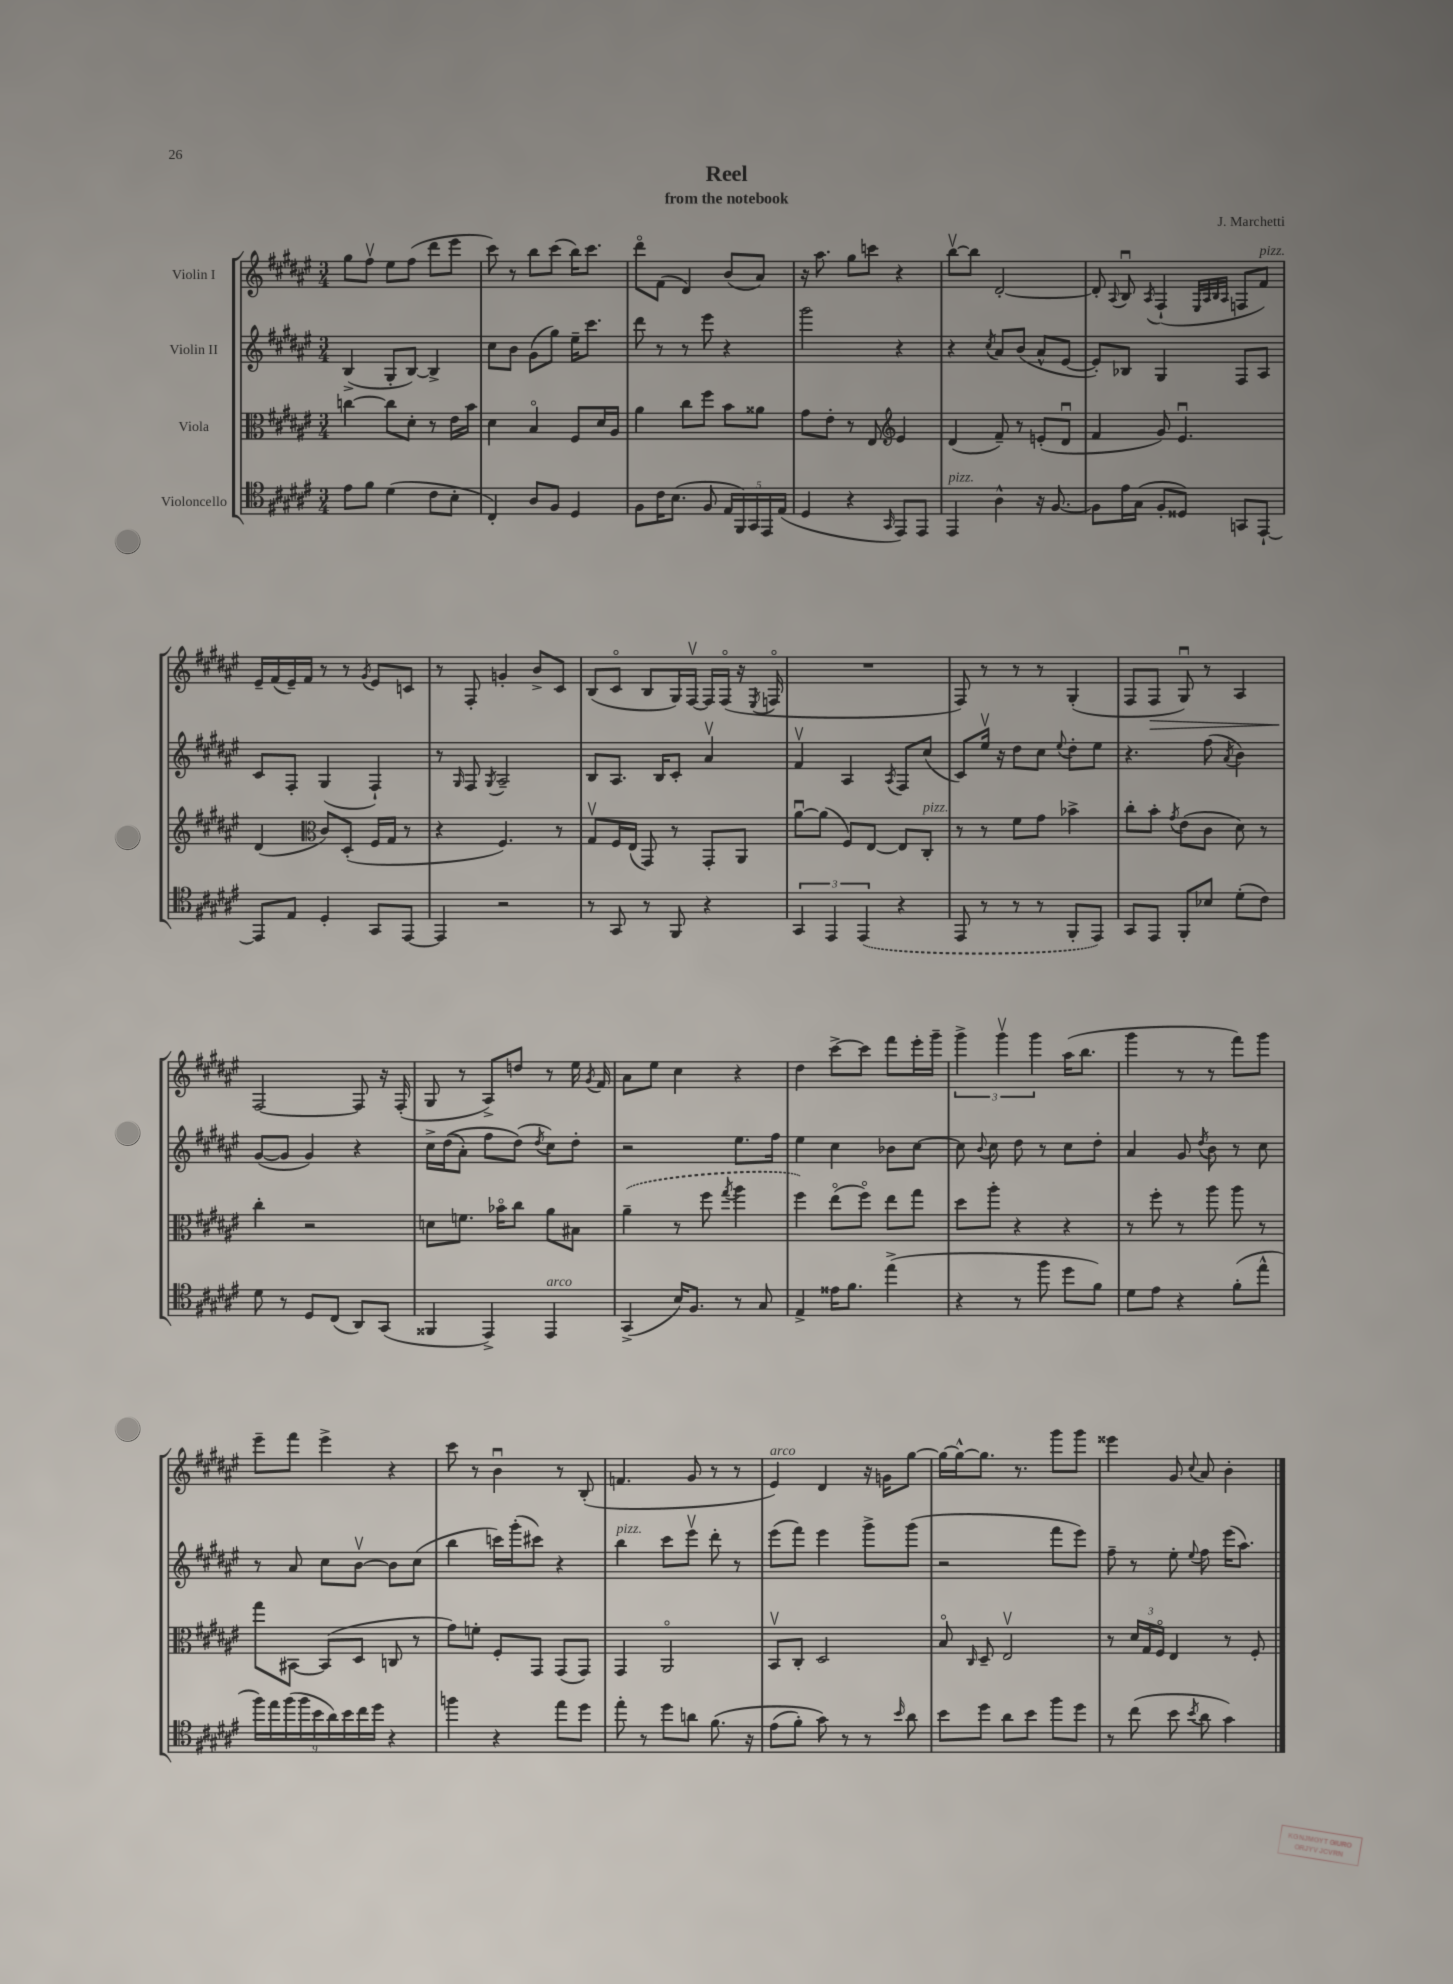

**kern	**kern	**kern	**kern
*staff4	*staff3	*staff2	*staff1
*clefC4	*clefC3	*clefG2	*clefG2
*k[f#c#g#d#a#e#]	*k[f#c#g#d#a#e#]	*k[f#c#g#d#a#e#]	*k[f#c#g#d#a#e#]
*M3/4	*M3/4	*M3/4	*M3/4
8e#\L	[4cc\	(4B^/	8gg#\L
8f#\J	.	.	8ff#v\J
(4d#\	8cc\]L	8G#'/L	8ee#\L
.	8d#'\J	[8B/J)	(8ff#\J
8c#\L	8r	4B^/]	8ddd#\L
8B'\J	16e#\LL	.	8eee#\J
.	16b\JJ	.	.
=	=	=	=
4C#'/)	4d#\	8cc#\L	8ccc#\)
.	.	8b\J	8r
8A#/L	4Bo/	(8g#\L	8bb\L
8F#/J	.	8gg#\J)	(8ccc#\J
4D#/	8F#/L	16ee#~\LK	16bb\LK)
.	.	8.ccc#\J	8.ccc#\J
.	16d#/L	.	.
.	16A#/JJ	.	.
=	=	=	=
8F#\L	4a#\	8ddd#\	8ddd#o\L
16c#\K	.	8r	(8f#\J
(8.B\J	.	.	.
.	8cc#\L	8r	4d#/)
8F#/	8ff#\J	8eee#\	.
20E#/LL	8b\L	4r	(8b/L
20FF#/)	.	.	.
20GG#/	.	.	.
.	8a##\J	.	8a#/J)
20EE#/	.	.	.
(20E#/JJ	.	.	.
=	=	=	=
4D#/	8g#\L	2ggg#\	16r
.	.	.	8.aa#\
.	8e#'\J	.	.
4r	8r	.	8gg#\L
.	8E#/	.	8ccc\J
*	*clefG2	*	*
16qqGG#/	.	.	.
8EE#/L)	4e#/	4r	4r
8EE#/J	.	.	.
=	=	=	=
4EE#/	(4d#/	4r	[8bbv\L
.	.	.	8bb\]J
.	.	8qcc#/	.
4A#^^\	8f#~/)	8a#/L	[2d#'/
.	8r	(8b/J	.
16r	(8e'/L	8a#^^/L	.
[8.F#/	.	.	.
.	8d#u/J	[8e#/J	.
=	=	=	=
8F#\]L	4f#/	8e#'/]L)	8d#'/]
.	.	.	8qqA#/
16e#\L	.	8B-/J	8Bu/
(16G#\JJ	.	.	.
.	.	.	8qA#/
8F#'/L	8g#/)	4G#/	(4F#`/
8D##/J)	4.e#u/	.	.
.	.	.	32qqE#/LLL
.	.	.	32qqA#/
.	.	.	32qqB/
.	.	.	32qqA#/JJJ
8GG/L	.	8F#/L	8F/L
[8EE#`/J	.	8A#/J	8f#/J)
=	=	=	=
8EE#/]L	(4d#/	8c#/L	16e#~/LL
.	.	.	(16f#/
8E#/J	.	8F#'/J	16e#~/)
.	.	.	16f#/JJ
*	*clefC3	*	*
4D#'/	8c#/L)	(4G#/	8r
.	(8D#'/J	.	8r
.	.	.	8qg#/
8GG#/L	16F#/LL	4F#`/)	8e#/L
.	16G#/JJ	.	.
[8EE#/J	8r	.	8c/J
=	=	=	=
4EE#/]	4r	8r	8r
.	.	16qqG#/	.
.	.	8F#/	8F#'/
.	.	8qG#/	.
2r	4.F#/)	2A#~/	4g'/
.	.	.	8b^/L
.	8r	.	8c#/J
=	=	=	=
8r	8G#v/L	8B/L	(8B/L
8GG#/	16F#/L	8.A#/J	8c#o/J
.	(16E#/JJ	.	.
8r	8GG#/)	.	8B/L
.	.	16B/LK	.
8FF#/	8r	8c#'/J	16G#/L)
.	.	.	[16F#v/JJ
4r	8GG#'/L	4a#v/	16F#/]LL
.	.	.	(16F#o/JJ
.	8AA#/J	.	16r
.	.	.	8qE#/
.	.	.	16Fo/
=	=	=	=
6GG#/	[8a#u\L	4f#v/	2.r
.	(8a#\]J	.	.
6EE#/	.	.	.
.	8F#/L)	4A#/	.
(6EE#/	.	.	.
.	[8E#/J	.	.
.	.	8qA#/	.
4r	8E#/]L	8F#/L	.
.	8C#'/J	(8cc#/J	.
=	=	=	=
8EE#/	8r	8c#/L)	8F#/)
8r	8r	16ee#v/Jk	8r
.	.	16r	.
8r	8f#\L	8dd#\L	8r
8r	8g#\J	8cc#\J	8r
.	.	8qqee#/	.
8FF#'/L	4b-^\	8dd#'\L	(4G#'/
8EE#/J)	.	8ee#\J	.
=	=	=	=
8GG#/L	8cc#'\L	4.r	8F#/L
8EE#/J	8b'\J	.	8F#/J
.	8qg#/	.	.
8FF#'/L	(8e#\L	.	8G#u/)
8B-/J	8c#\J	(8ff#\	8r
.	.	8qa#/	.
(8d#'\L	8d#\)	4b\)	4A#/
8c#\J)	8r	.	.
=	=	=	=
8d#\	4cc#'\	([8g#/L	[2F#/
8r	.	8g#/]J	.
8D#/L	2r	4g#/)	.
(8C#/J	.	.	.
8AA#/L)	.	4r	8F#/]
(8GG#/J	.	.	16r
.	.	.	(16F#'/
=	=	=	=
4FF##/	8d\L	16cc#^\LL	8G#/
.	.	&((16dd#\J	.
.	8.f\J	8a#'\J)	8r
4EE#^/)	.	8ff#\L	8A#^/L)
.	16b-o\LK	.	.
.	8cc#\J	(8dd#\J&)	8dd/J
.	.	8qdd#/	.
4EE#/	8a#\L	8cc#\L)	8r
.	8B#\J	8dd#'\J	16ee#\
.	.	.	8qg#/
.	.	.	16f#/
=	=	=	=
(4GG#^/	(4a#~\	2r	8a#\L
.	.	.	8ee#\J
16B/LK)	8r	.	4cc#\
8.F#/J	.	.	.
.	8ff#\	.	.
.	8qgg#/	.	.
8r	4aa#\	8.ee#\L	4r
8G#/	.	.	.
.	.	16ff#\Jk	.
=	=	=	=
4E#^/	4ff#\)	4ee#\	4dd#\
16e##\LK	(8ee#o\L	4cc#\	[8ccc#^\L
8.f#\J	.	.	.
.	8ff#o\J)	.	8ccc#\]J
(4ee#^\	8ee#\L	8b-\L	8fff#\L
.	8gg#\J	[8cc#\J	16eee#'\L
.	.	.	16ggg#~\JJ
=	=	=	=
4r	8dd#\L	8cc#\]	6ggg#^\
.	.	8qqb/	.
.	8aa#'\J	8cc#\	.
.	.	.	6ggg#v\
8r	4r	8dd#\	.
.	.	.	6ggg#\
8ff#\	.	8r	.
8dd#\L	4r	8cc#\L	(16aa#\LK
.	.	.	8.bb\J
8f#\J)	.	8dd#'\J	.
=	=	=	=
8d#\L	8r	4a#/	4ggg#\
8e#\J	8ff#'\	.	.
4r	8r	8g#/	8r
.	.	8qdd#/	.
.	8aa#\	8b\	8r
(8f#'\L	8aa#\	8r	8fff#\L)
8ee#^^\J	8r	8cc#\	8ggg#\J
=	=	=	=
18ff#\LL)	8gg#\L	8r	8eee#~\L
18ee#\	.	.	.
(18ff#\	.	.	.
.	[8BB#\J	8a#/	8fff#\J
18ff#\	.	.	.
18b\	.	.	.
.	(8BB#/]L	8cc#\L	4eee#^\
18a#\)	.	.	.
18b\	.	.	.
.	8D#/J	[8bv\J	.
18cc#\	.	.	.
18dd#\JJ	.	.	.
4r	8C/	8b\]L	4r
.	8r	(8cc#\J	.
=	=	=	=
4ff\	8g#\L)	4bb\	8ccc#\
.	8f'\J	.	8r
4r	8F#'/L	16ccc\LL)	4bu\
.	.	(16ggg#'\J	.
.	8GG#/J	8ccc#\J)	.
8ee#\L	(8GG#/L	4r	8r
8dd#\J	8GG#/J)	.	(8B'/
=	=	=	=
8ee#'\	4GG#/	4bb\	4.f/
8r	.	.	.
8dd#\L	2AA#o/	8ccc#\L	.
8a\J	.	8eee#v\J	8g#/
&(8.f#\	.	8ddd#'\	8r
.	.	8r	8r
16r	.	.	.
=	=	=	=
(8e#\L	8BBv/L	(8eee#\L	4e#/)
8f#'\J)	8C#'/J	8fff#\J)	.
8g#\&)	2D#/	4eee#\	4d#/
8r	.	.	.
8r	.	8ggg#^\L	16r
.	.	.	16g\LK
16qqb/	.	.	.
8a#\	.	(8ggg#\J	[8gg#\J
=	=	=	=
8b\L	8Bo/	2r	16gg#\_LL
.	.	.	16gg#^^\_J
.	16qqC#/	.	.
8dd#\J	8D#~/	.	8.gg#\]J
8a#\L	2E#v/	.	.
.	.	.	8.r
8b\J	.	.	.
8ff#\L	.	8fff#\L	8ggg#\L
8dd#\J	.	8eee#\J)	8ggg#\J
=	=	=	=
8r	8r	8ff#~\	4eee##\
(8cc#\	24d#/LL	8r	.
.	24G#/	.	.
.	24F#o/JJ	.	.
8b\	4E#/	8ee#'\	8g#/
8qb/	.	8qqee#/	8qqcc#/
8a#\	.	8ff#\	8a#/
4g#\)	8r	(16eee#\LK	4b'\
.	.	8.aa#\J)	.
.	8F#'/	.	.
==	==	==	==
*-	*-	*-	*-
